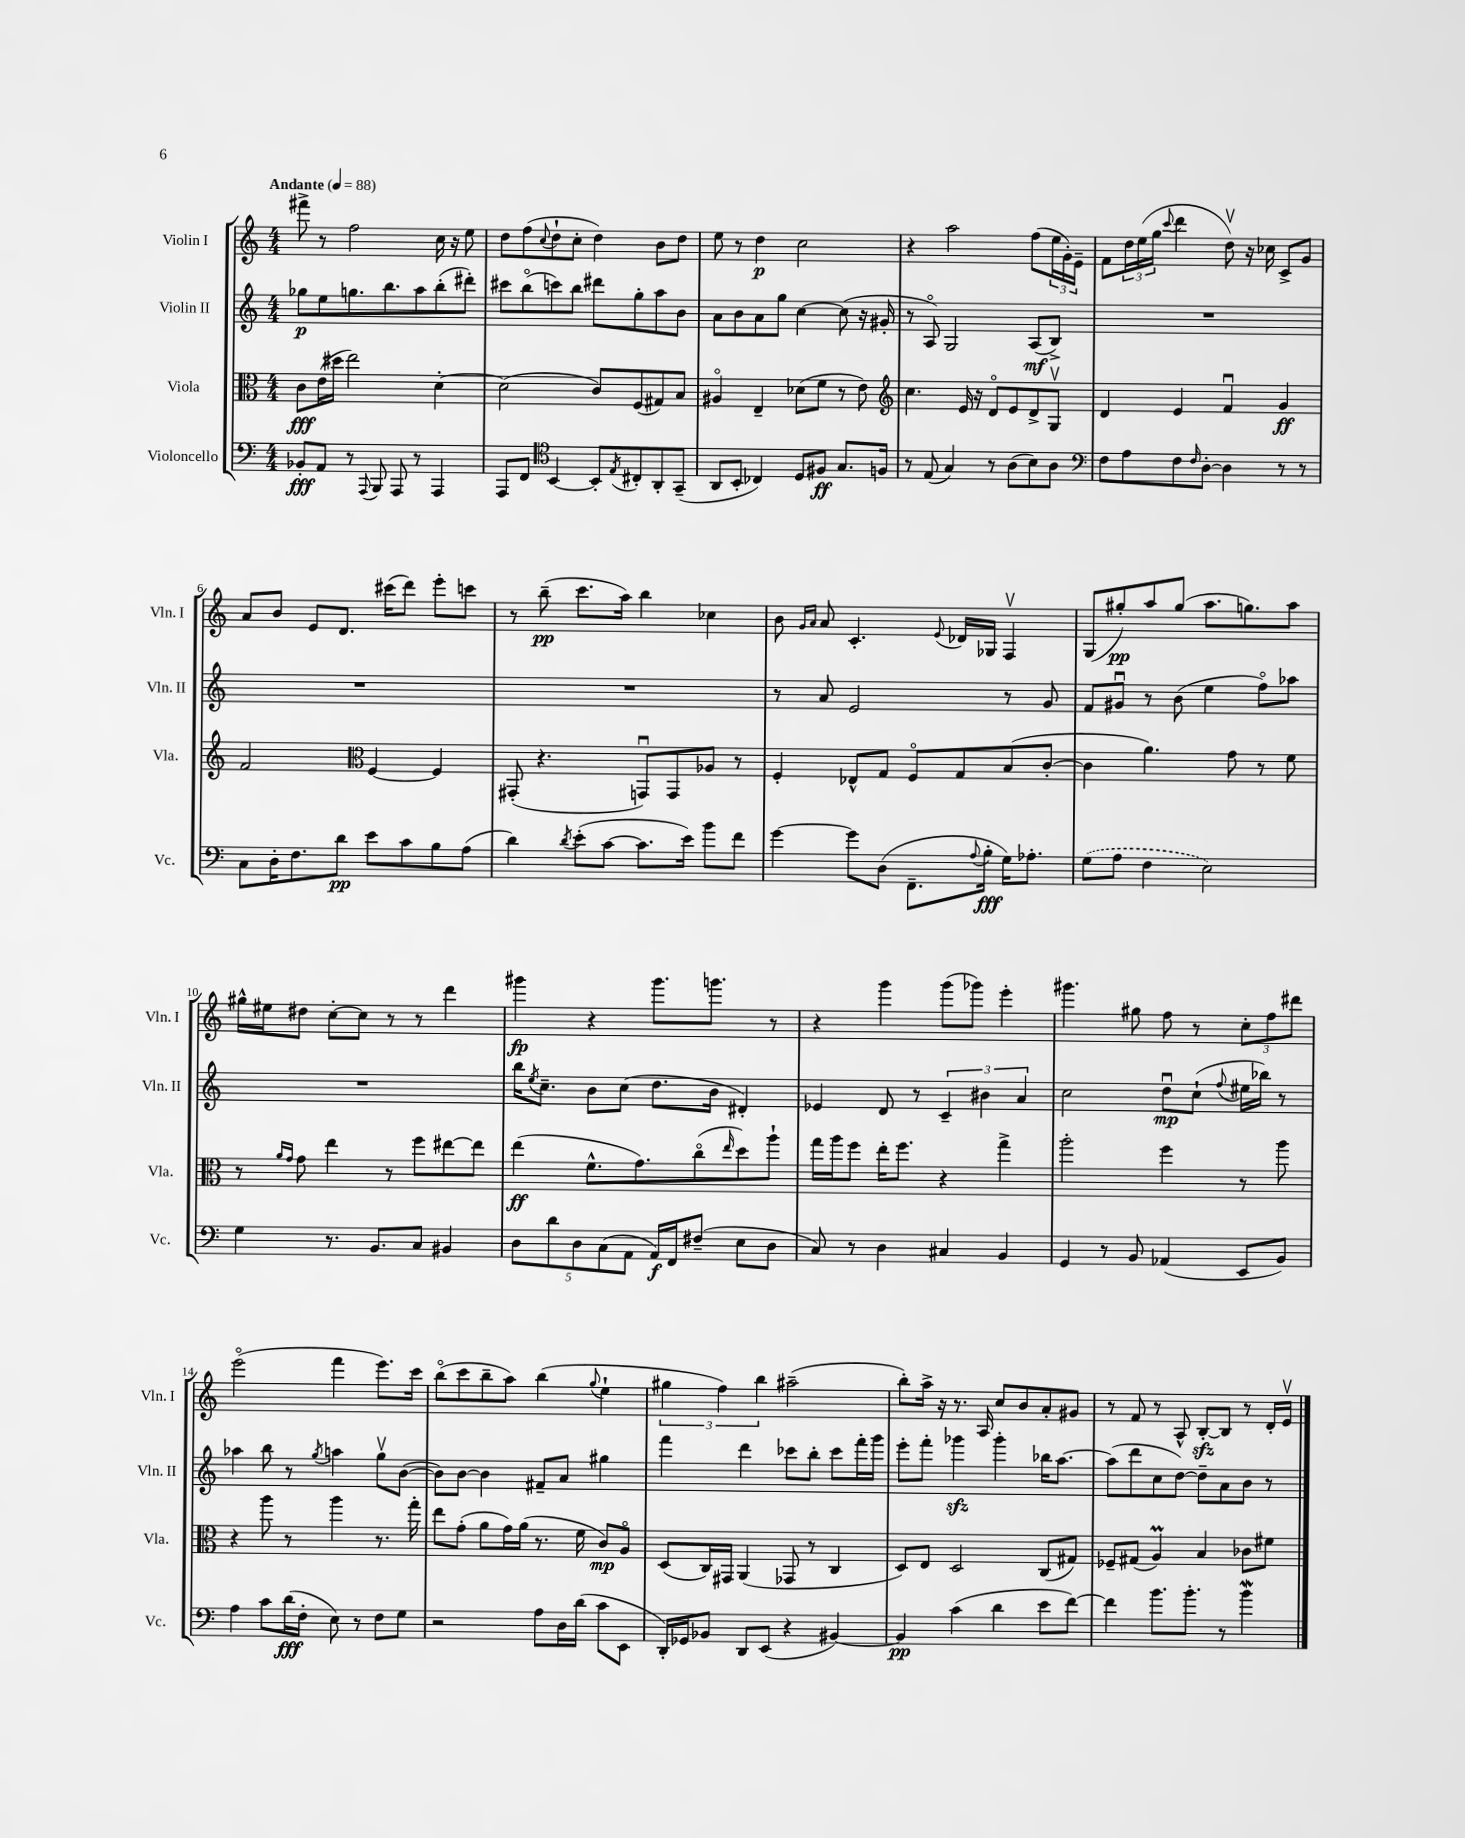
<<
\new StaffGroup <<
\new Staff = "s0" \with { instrumentName = "Violin I" shortInstrumentName = "Vln. I" } {
    \clef treble \key c \major \numericTimeSignature \time 4/4 \tempo "Andante" 4 = 88
    fis'''8-> r8 f''2 c''16 r16 e''8 |
    d''8 f''8( \appoggiatura { c''8 } d''8-! c''8-. d''4) b'8 d''8 |
    e''8 r8 d''4\p c''2 |
    r4 a''2 f''8( \tuplet 3/2 { e''16 g'16-.) e'16-- } |
    f'8 \tuplet 3/2 { d''16 e''16( g''16 } \appoggiatura { c'''8 } d'''4 d''8\upbow) r16 ces''16 c'8-> g'8 |
    a'8 b'8 e'8 d'8. cis'''16( d'''8) e'''8-. c'''8 |
    r8 b''8--\pp( c'''8. a''16) b''4 ces''4 |
    b'8 \grace { g'16 a'16 } a'8 c'4.-. \appoggiatura { e'8 } des'16 ges16 f4\upbow |
    g8( gis''8-.\pp) a''8 gis''8( a''8. g''8.) a''8 |
    gis''16-^ eis''16 dis''8 c''8~-. c''8 r8 r8 d'''4 |
    gis'''4\fp r4 gis'''8. g'''8. r8 |
    r4 g'''4 g'''8( ges'''8) e'''4-. |
    gis'''4. gis''8 f''8 r8 \tuplet 3/2 { c''8-. f''8 dis'''8 } |
    e'''2\flageolet( f'''4 e'''8.) c'''16 |
    b''8\flageolet( c'''8 b''8-- a''8) b''4( \appoggiatura { g''8 } e''4-! |
    \tuplet 3/2 { gis''4 f''4) b''4 } ais''2--( |
    b''8-.) a''16-> r16 r8. a16 c''8 b'8 a'8-. gis'8 |
    r8 f'8 r8 a8-^ b8~-.\sfz b8 r8 d'16-. e'16\upbow \bar "|." |
}
\new Staff = "s1" \with { instrumentName = "Violin II" shortInstrumentName = "Vln. II" } {
    \clef treble \key c \major \numericTimeSignature \time 4/4
    ges''8\p e''8 g''8. b''8. a''8 b''8-.( dis'''8-.) |
    cis'''8 b''8\flageolet( c'''8) b''8 dis'''8 g''8-. a''8 b'8 |
    a'8 b'8 a'8 g''8 c''4~ c''8( r16 gis'16-. |
    r8 a8\flageolet) g2 a8\mf( b8->) |
    R1 |
    R1 |
    R1 |
    r8 a'8 e'2 r8 g'8 |
    f'8 gis'8\downbow r8 b'8( e''4 f''8\flageolet) aes''8 |
    R1 |
    b''16 \acciaccatura { e''8 } c''8.-- b'8 c''8( d''8. b'16 dis'4-.) |
    ees'4 d'8 r8 \tuplet 3/2 { c'4-- bis'4 a'4 } |
    c''2 d''8\downbow\mp c''8-!( \appoggiatura { f''8 } eis''16 bes''16) r8 |
    aes''4 b''8 r8 \acciaccatura { g''8 } a''4 g''8\upbow b'8~( |
    b'8) b'8~ b'4 fis'8-- a'8 gis''4 |
    f'''4 d'''4 ces'''8 b''8-. ces'''8 f'''16-. g'''16 |
    e'''8-. f'''8-. ges'''4\sfz ges'''4-. bes''16 a''8.~ |
    a''8( d'''8 c''8 d''8~) d''8-- a'8 b'8 r8 \bar "|." |
}
\new Staff = "s2" \with { instrumentName = "Viola" shortInstrumentName = "Vla." } {
    \clef alto \key c \major \numericTimeSignature \time 4/4
    c'8\fff e'16( dis''16 e''2) d'4~-. |
    d'2( c'8) f8( gis8) b8 |
    ais4\flageolet e4-- des'8( f'8 r8 e'8) |
    \clef treble c''4. e'16 r16 d'8\flageolet e'8 d'8-> g8\upbow |
    d'4 e'4 f'4\downbow g'4\ff |
    f'2 \clef alto f4~ f4 |
    gis,8-.( r4. g,8\downbow) g,8 aes8 r8 |
    f4-. ees8-^ g8 f8\flageolet g8 b8( c'8~-. |
    c'4 a'4.) g'8 r8 f'8 |
    r8 \grace { a'16 g'16 } g'8 e''4 r8 f''8 eis''8~ eis''8 |
    e''4\ff( f'8.-^ g'8.) c''8\flageolet( \grace { e''16 } d''8) a''8-! |
    g''16 a''16 f''8 e''16-. f''8. r4 g''4-> |
    a''2-. f''4 r8 a''8 |
    r4 a''8 r8 a''4 r8. g''16-. |
    e''8 g'8-.( a'8 g'16) a'16( r8. f'16 c'8\mp) a8\flageolet |
    d8( c16) gis,16 a,4( ges,8 r8 c4 |
    d8) e8 d2 c8( gis8) |
    fes8-- gis8( a4\prall) b4 ces'8 fis'8 \bar "|." |
}
\new Staff = "s3" \with { instrumentName = "Violoncello" shortInstrumentName = "Vc." } {
    \clef bass \key c \major \numericTimeSignature \time 4/4
    bes,8-.\fff a,8 r8 \appoggiatura { a,,8 } b,,8 a,,8 r8 a,,4 |
    a,,8 f,8 \clef tenor b,4~ b,8-. \acciaccatura { e8 } cis8-. a,8-. g,8--( |
    a,8 b,8-. ces4) d8 fis8\ff g8. f16 |
    r8 e8( g4) r8 a8( b8) a8 |
    \clef bass f8 a8 f8 \grace { f16 } d8~-. d4 r8 r8 |
    c8 d16-. f8. d'8\pp e'8 c'8 b8 a8( |
    d'4) \acciaccatura { d'8 } e'8-.( c'8~ c'8. e'16) b'8 f'8 |
    g'4~ g'8 d8( f,8.-- \appoggiatura { a8 } b16-.\fff g16) aes8.-. |
    \once \slurDashed g8( a8 f4 e2) |
    g4 r8. b,8. c8 bis,4 |
    \tuplet 5/4 { d8 d'8 d8 c8( a,8 } a,16\f) f,16 fis8--( e8 d8 |
    c8) r8 d4 cis4 b,4 |
    g,4 r8 b,8 aes,4( e,8 b,8) |
    a4 c'8 d'16\fff( f16-. e8) r8 f8 g8 |
    r2 a8 d16 d'16( c'8 e,8 |
    d,16-.) ges,16 bes,8 d,8 e,8( r4 bis,4~) |
    bis,4\pp c'4( d'4 e'8 f'8~) |
    f'4 b'8. b'8.-. r8 b'4\mordent \bar "|." |
}
>>
>>
